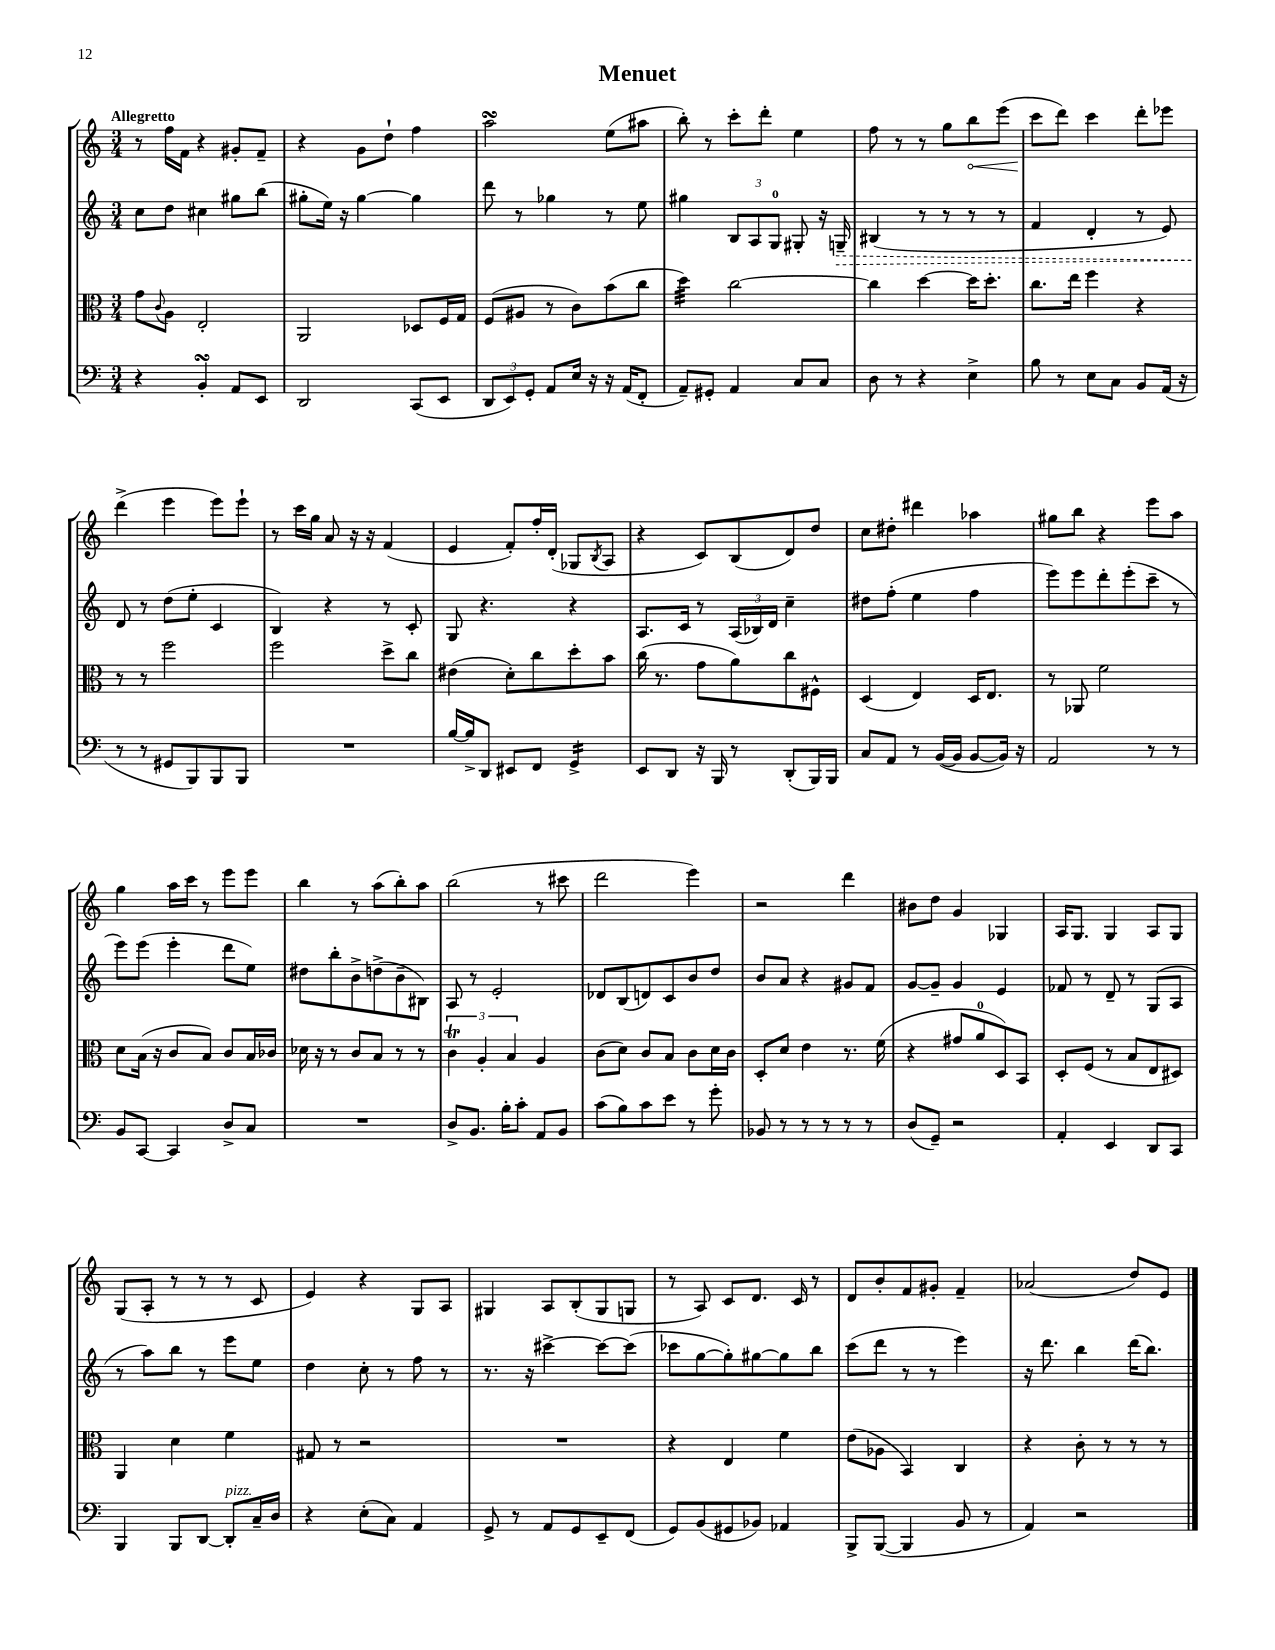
\header { title = "Menuet" }
<<
\new StaffGroup <<
\new Staff = "s0" {
    \clef treble \key c \major \numericTimeSignature \time 3/4 \tempo "Allegretto"
    r8 f''16 f'16 r4 gis'8-. f'8-- |
    r4 g'8 d''8-! f''4 |
    a''2\turn e''8( ais''8 |
    b''8-.) r8 c'''8-. d'''8-. e''4 |
    f''8 r8 r8 g''8 \once \override Hairpin.circled-tip = ##t b''8\< e'''8( |
    c'''8\! d'''8) c'''4 d'''8-. ees'''8 |
    d'''4->( e'''4 e'''8) e'''8-! |
    r8 c'''16 g''16 a'8 r16 r16 f'4( |
    e'4 f'8-.) f''16-. d'16-.( ges8 \acciaccatura { b8 } a8 |
    r4 c'8) b8( d'8) d''8 |
    c''8 dis''8-. dis'''4 aes''4 |
    gis''8 b''8 r4 e'''8 a''8 |
    g''4 a''16 c'''16 r8 e'''8 e'''8 |
    b''4 r8 a''8( b''8-.) a''8 |
    b''2( r8 cis'''8 |
    d'''2 e'''4) |
    r2 d'''4 |
    bis'8 d''8 g'4 ges4 |
    a16 g8. g4 a8 g8 |
    g8( a8-. r8 r8 r8 c'8 |
    e'4) r4 g8 a8 |
    gis4 a8 b8-.( gis8 g8 |
    r8 a8) c'8 d'8. c'16 r8 |
    d'8 b'8-. f'8 gis'8-. f'4-- |
    aes'2( d''8) e'8 \bar "|." |
}
\new Staff = "s1" {
    \clef treble \key c \major \numericTimeSignature \time 3/4
    c''8 d''8 cis''4 gis''8 b''8( |
    gis''8-. e''16) r16 gis''4~ gis''4 |
    d'''8 r8 ges''4 r8 e''8 |
    gis''4 \tuplet 3/2 { b8 a8 g8-0 } gis8-. r16 \once \override Hairpin.style = #'dashed-line g16--\> |
    bis4( r8 r8 r8 r8 |
    f'4 d'4-. r8 e'8) |
    d'8\! r8 d''8( e''8-. c'4 |
    b4) r4 r8 c'8-. |
    g8 r4. r4 |
    a8. c'16 r8 \tuplet 3/2 { a16( bes16) d'16 } c''4-- |
    dis''8 f''8-.( e''4 f''4 |
    e'''8) e'''8 d'''8-. e'''8-.( c'''8-- r8 |
    e'''8) e'''8( e'''4-. d'''8 e''8) |
    dis''8 b''8-. b'8-> d''8->( b'8-- bis8) |
    a8 r8 e'2-. |
    des'8 b8( d'8) c'8 b'8 d''8 |
    b'8 a'8 r4 gis'8 f'8 |
    g'8~ g'8-- g'4 e'4 |
    fes'8 r8 d'8-- r8 g8( a8 |
    r8 a''8) b''8 r8 e'''8 e''8 |
    d''4 c''8-. r8 f''8 r8 |
    r8. r16 cis'''4~-> cis'''8~ cis'''8( |
    ces'''8 g''8~ g''8-.) gis''8~ gis''8 b''8 |
    c'''8( d'''8 r8 r8 e'''4) |
    r16 d'''8. b''4 d'''16( b''8.) \bar "|." |
}
\new Staff = "s2" {
    \clef alto \key c \major \numericTimeSignature \time 3/4
    g'8 \appoggiatura { c'8 } a8 e2-. |
    a,2 des8 f16 g16 |
    f8( ais8 r8 c'8) b'8( c''8 |
    d''4:32) c''2~ |
    c''4 d''4~ d''16 d''8.-. |
    c''8. e''16 f''4 r4 |
    r8 r8 f''2 |
    f''2 d''8-> c''8 |
    eis'4( d'8-.) c''8 d''8-. b'8 |
    c''16( r8. g'8 a'8) c''8 fis8-^ |
    d4( e4) d16 e8. |
    r8 aes,8 f'2 |
    d'8 b16( r16 c'8 b8) c'8 b16 ces'16 |
    des'16 r16 r8 c'8 b8 r8 r8 |
    \tuplet 3/2 { c'4\trill a4-. b4 } a4 |
    c'8( d'8) c'8 b8 c'8 d'16 c'16 |
    d8-. d'8 e'4 r8. f'16( |
    r4 gis'8 a'8-0 d8) b,8 |
    d8-. f8( r8 b8 e8 dis8) |
    a,4 d'4 f'4 |
    gis8 r8 r2 |
    R2. |
    r4 e4 f'4 |
    e'8( aes8 b,4) c4 |
    r4 c'8-. r8 r8 r8 \bar "|." |
}
\new Staff = "s3" {
    \clef bass \key c \major \numericTimeSignature \time 3/4
    r4 b,4-.\turn a,8 e,8 |
    d,2 c,8( e,8 |
    \tuplet 3/2 { d,8 e,8) g,8-. } a,8 e16 r16 r16 a,16( f,8-. |
    a,8--) gis,8-. a,4 c8 c8 |
    d8 r8 r4 e4-> |
    b8 r8 e8 c8 b,8 a,16( r16 |
    r8 r8 gis,8 b,,8) b,,8 b,,8 |
    R2. |
    b16~ b16-> d,8 eis,8 f,8 g,4:16-> |
    e,8 d,8 r16 b,,16 r8 d,8-.( b,,16) b,,16 |
    c8 a,8 r8 b,16~( b,16 b,8~ b,16) r16 |
    a,2 r8 r8 |
    b,8 c,8~ c,4 d8-> c8 |
    R2. |
    d8-> b,8. b16-. c'8-. a,8 b,8 |
    c'8( b8) c'8 e'8 r8 g'8-. |
    bes,8 r8 r8 r8 r8 r8 |
    d8( g,8--) r2 |
    a,4-. e,4 d,8 c,8 |
    b,,4 b,,8 d,8~ d,8-.^\markup { \italic "pizz." } c16-- d16 |
    r4 e8-.( c8) a,4 |
    g,8-> r8 a,8 g,8 e,8-- f,8( |
    g,8) b,8( gis,8 bes,8) aes,4 |
    b,,8-> b,,8~( b,,4 b,8 r8 |
    a,4) r2 \bar "|." |
}
>>
>>
\layout { \context { \Score \remove "Bar_number_engraver" } }
